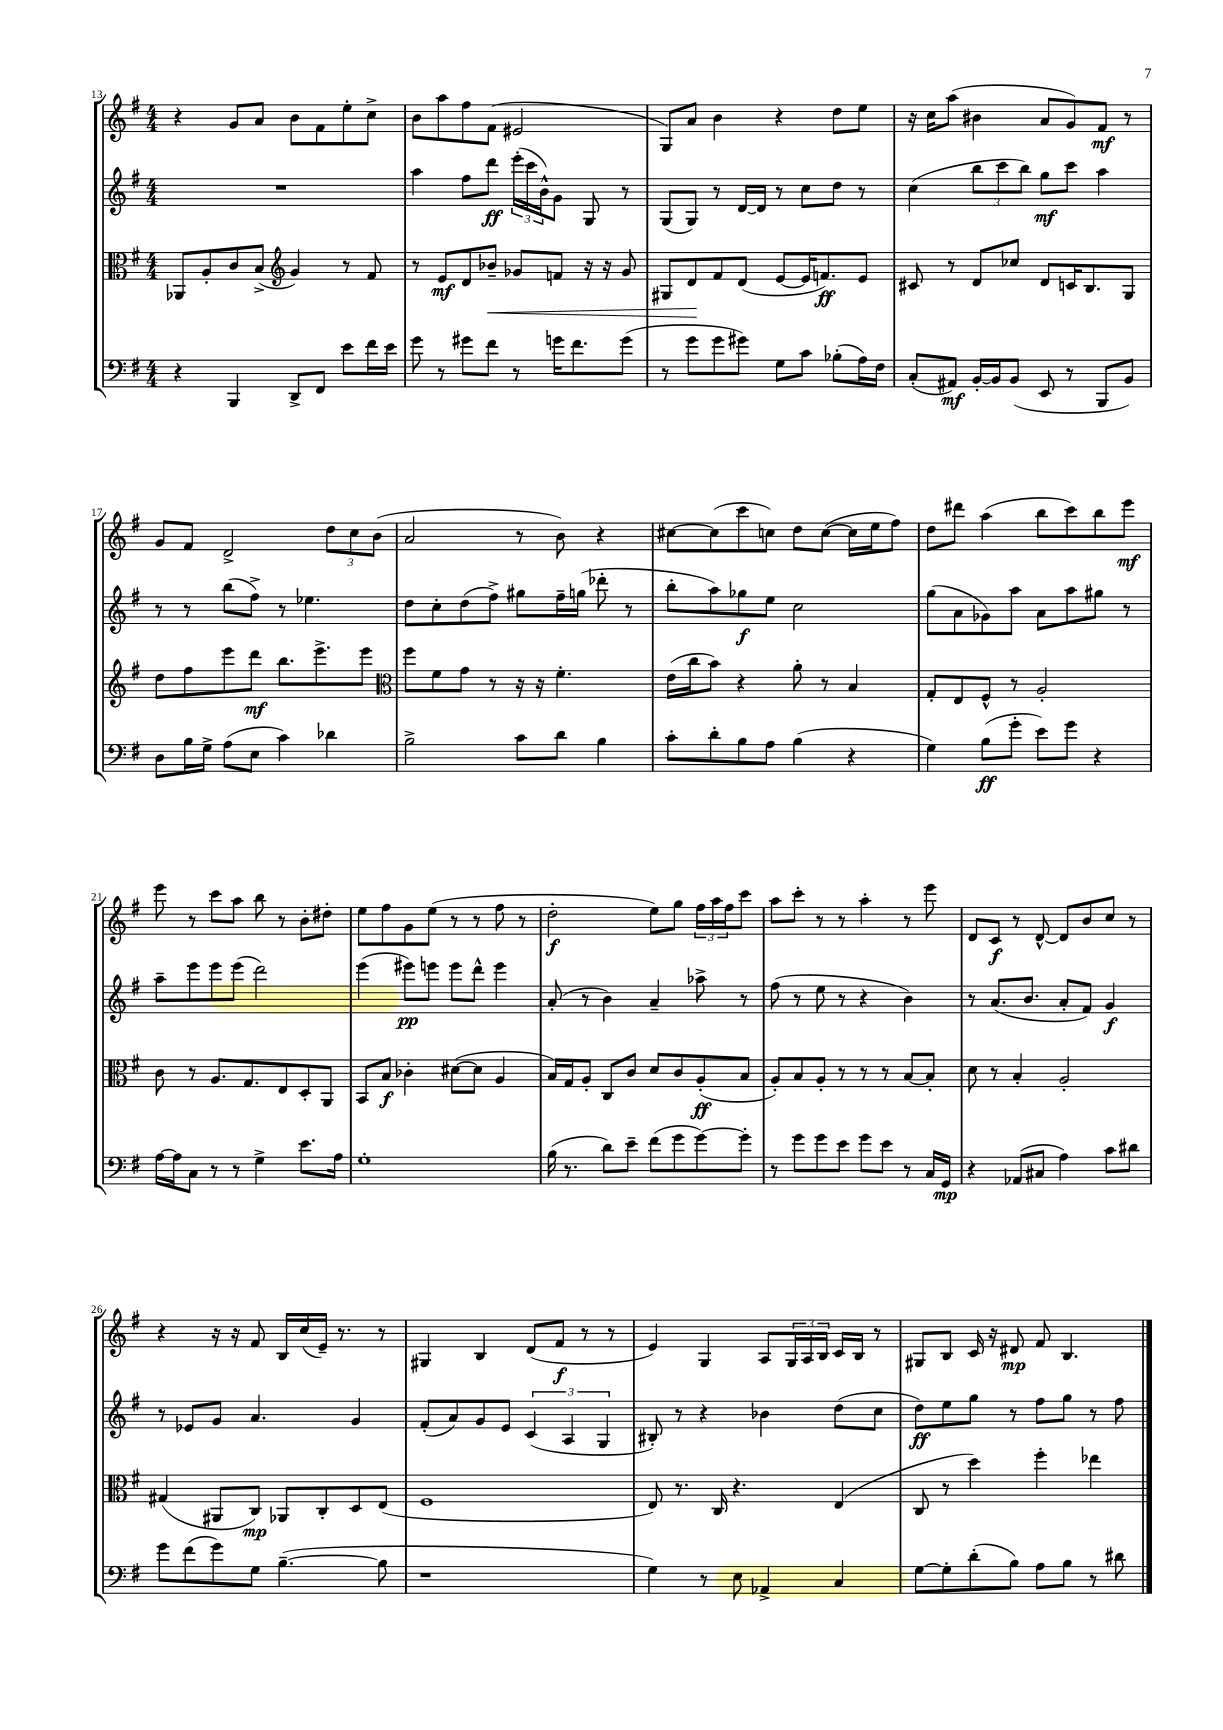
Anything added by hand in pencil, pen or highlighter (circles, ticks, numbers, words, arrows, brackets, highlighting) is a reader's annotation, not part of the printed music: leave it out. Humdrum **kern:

**kern	**kern	**kern	**kern
*staff4	*staff3	*staff2	*staff1
*clefF4	*clefC3	*clefG2	*clefG2
*k[f#]	*k[f#]	*k[f#]	*k[f#]
*M4/4	*M4/4	*M4/4	*M4/4
4r	8AA-	1r	4r
.	8A'	.	.
4BBB	8c	.	8g
.	(8B^	.	8a
*	*clefG2	*	*
8DD^	4g)	.	8b
8FF#	.	.	8f#
8e	8r	.	8ee'
16f#	8f#	.	8cc^
16e	.	.	.
=	=	=	=
8g	8r	4aa	8b
8r	8e	.	8aa
8g#	8d	8ff#	8ff#
8f#	8b-~	8ddd	(8f#
8r	8g-	(24eee'	2e#
.	.	24ccc	.
.	.	24b^^)	.
16g	8f	8g	.
8.f#	.	.	.
.	16r	8G	.
.	16r	.	.
(8g	8g-	8r	.
=	=	=	=
8r	8G#	(8G	8G)
8g	8d	8G)	8a
8g	8f#	8r	4b
8g#)	(8d	[16d	.
.	.	16d]	.
8G	[8e	8r	4r
8c	16e]	8cc	.
.	8.f)	.	.
(8B-'	.	8dd	8dd
16A)	8e	8r	8ee
16F#	.	.	.
=	=	=	=
(8C'	8c#	(4cc	16r
.	.	.	16cc
8AA#)	8r	.	(8aa
[16BB'	8d	12bb	4b#
16BB]	.	.	.
.	.	12ccc	.
(8BB	8cc-	.	.
.	.	12bb)	.
8EE	8d	8gg	8a
8r	16c	8ccc	8g)
.	8.B	.	.
8BBB	.	4aa	8f#
8BB)	8G	.	8r
=	=	=	=
8D	8dd	8r	8g
16B	8ff#	8r	8f#
16G^	.	.	.
(8A	8eee	(8bb	2d^
8E	8ddd	8ff#^)	.
4c)	8.bb	8r	.
.	.	4.ee-	.
.	8.eee^	.	.
4d-	.	.	12dd
.	.	.	12cc
.	8eee	.	.
.	.	.	(12b
=	=	=	=
*	*clefC3	*	*
2B^	8ff#	8dd	2a
.	8f#	8cc'	.
.	8g	(8dd	.
.	8r	8ff#^)	.
8c	16r	8gg#	8r
.	16r	.	.
8d	4.f#'	16ff#~	8b)
.	.	(16gg	.
4B	.	8ddd-'	4r
.	.	8r	.
=	=	=	=
8c'	(16e	8bb'	[8cc#
.	16cc	.	.
8d'	8b)	8aa)	(8cc#]
8B	4r	8gg-	8ccc
8A	.	8ee	8cc)
(4B	8a'	2cc	8dd
.	8r	.	([8cc
4r	4B	.	16cc]
.	.	.	16ee
.	.	.	8ff#)
=	=	=	=
4G)	8G'	(8gg	8dd
.	8E	8a	8ddd#
(8B	8F#^^	8g-)	(4aa
8g'	8r	8aa	.
8e)	2A'	8a	8bb
8g	.	8aa	8ccc)
4r	.	8gg#	8bb
.	.	8r	8eee
=	=	=	=
[16A	8c	8aa~	8eee
16A]	.	.	.
8C	8r	8eee	8r
8r	8.A	8eee	8ccc
8r	.	(8eee	8aa
.	8.G	.	.
4G^	.	2ddd)	8bb
.	8E	.	8r
8.e	8D'	.	8b'
.	8AA	.	8dd#'
16A	.	.	.
=	=	=	=
1G'	8BB	(4eee	8ee
.	8B	.	8ff#
.	4c-'	8eee#)	8g
.	.	8eee	(8ee
.	([8d#	8eee	8r
.	8d#]	8ddd^^	8r
.	4A	4eee	8ff#
.	.	.	8r
=	=	=	=
(16B	16B)	(8a'	2dd'
8.r	16G	.	.
.	8A'	8r	.
8d)	8C	4b)	.
8e~	8c	.	.
(8f#	8d	4a~	8ee)
8g	8c	.	8gg
[8g)	(8A'	8aa-^	24ff#
.	.	.	24aa
.	.	.	24ff#
8g']	8B	8r	8ccc
=	=	=	=
8r	8A')	(8ff#	8aa
8g	8B	8r	8ccc'
8g	8A'	8ee	8r
8e	8r	8r	8r
8g	8r	4r	4aa'
8e	8r	.	.
8r	[8B	4b)	8r
16C	8B']	.	8eee
16GG	.	.	.
=	=	=	=
4r	8d	8r	8d
.	8r	(8.a	8c
(8AA-	4B'	.	8r
.	.	8.b	.
8C#	.	.	[8d^^
4A)	2A'	8a'	8d]
.	.	8f#)	8b
8c	.	4g	8cc
8d#	.	.	8r
=	=	=	=
8g	(4G#	8r	4r
(8f#	.	8e-	.
8g)	8AA#	8g	16r
.	.	.	16r
8G	8C)	4.a	8f#
([4.B~	8AA-	.	16B
.	.	.	(16cc
.	8C'	.	16e~)
.	.	.	8.r
.	8D	4g	.
8B]	(8E	.	8r
=	=	=	=
1r	1F#	(8f#'	4G#
.	.	8a)	.
.	.	8g	4B
.	.	8e	.
.	.	(6c	(8d
.	.	.	8f#
.	.	6A	.
.	.	.	8r
.	.	6G	.
.	.	.	8r
=	=	=	=
4G)	8E)	8B#')	4e)
.	8.r	8r	.
8r	.	4r	4G
.	16C	.	.
8E	4.r	.	.
4AA-^	.	4b-	8A
.	.	.	24G
.	.	.	24A
.	.	.	24B
4C	(4E	(8dd	16c
.	.	.	16B
.	.	8cc	8r
=	=	=	=
[8G	8C	8dd)	8G#
8G']	8r	8ee	8B
(8d'	4dd)	8gg	16c
.	.	.	16r
8B)	.	8r	8d#
8A	4ff#'	8ff#	8f#
8B	.	8gg	4.B
8r	4ee-	8r	.
8d#	.	8ff#	.
==	==	==	==
*-	*-	*-	*-
